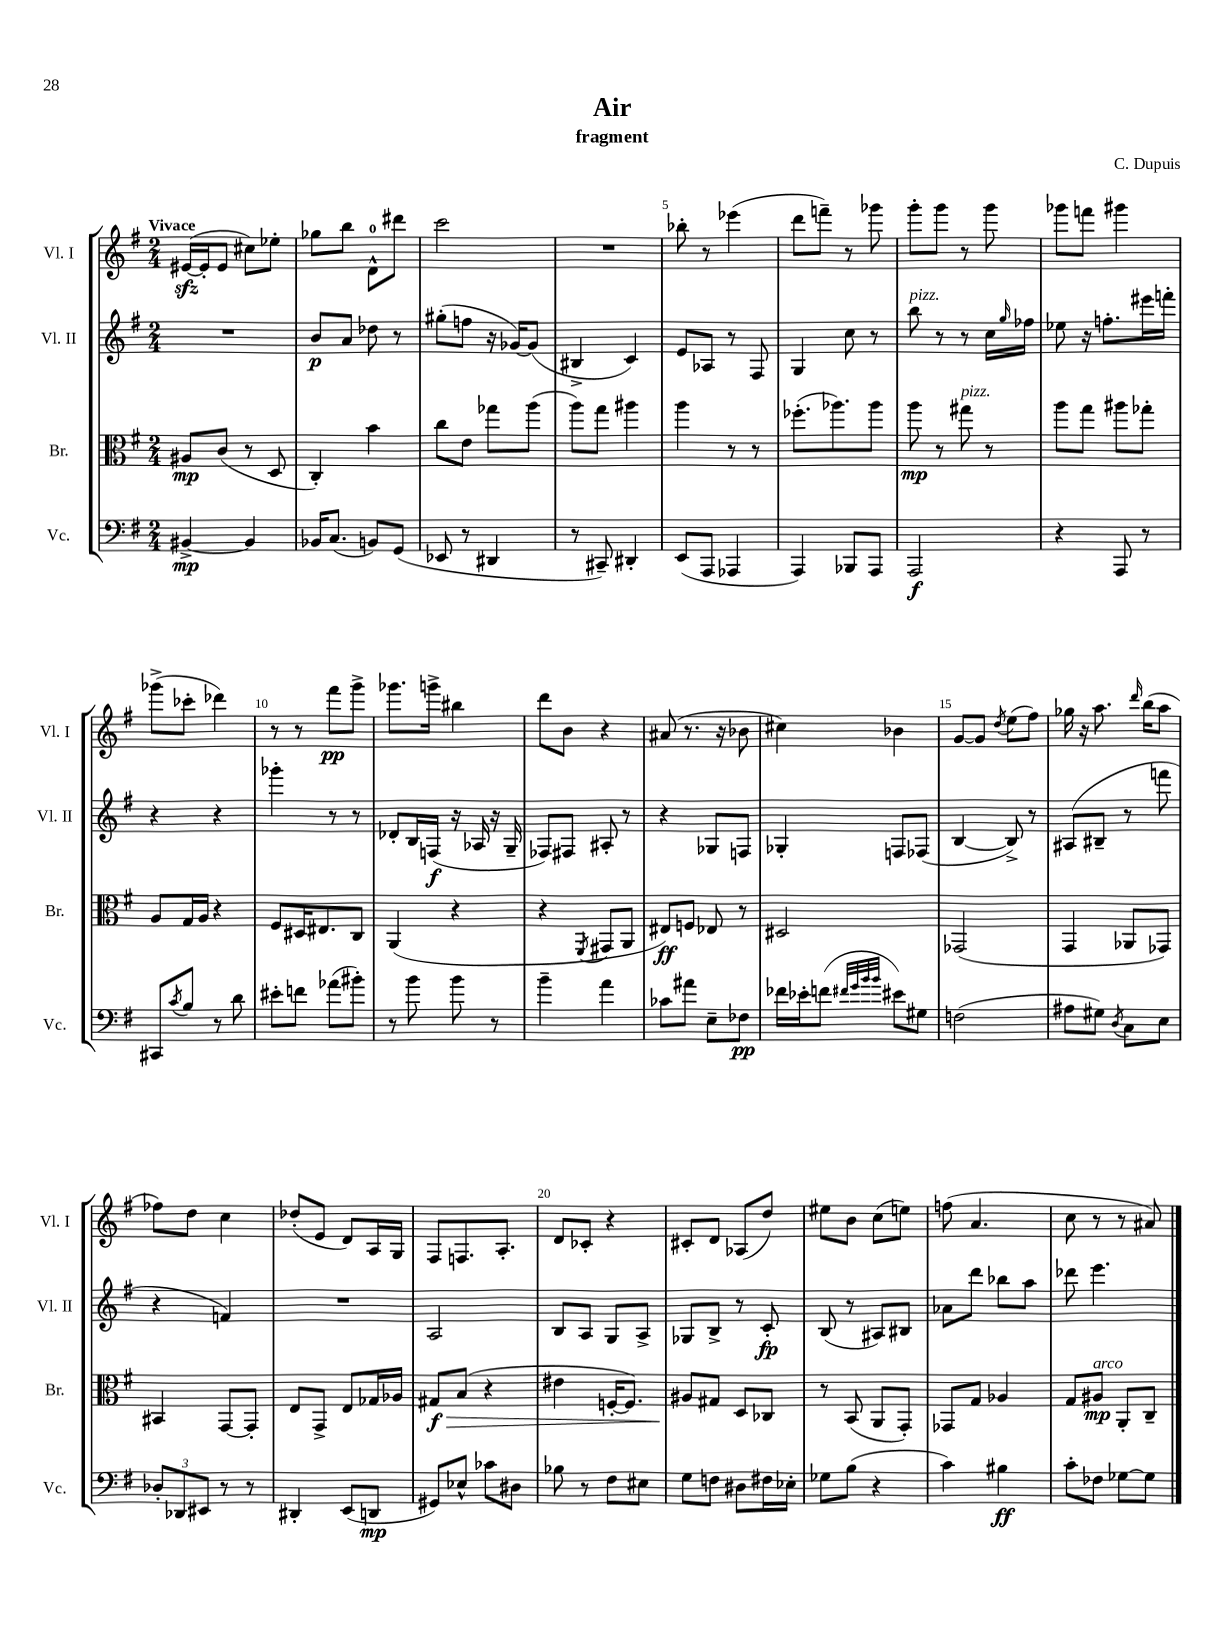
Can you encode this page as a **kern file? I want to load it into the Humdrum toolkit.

**kern	**dynam	**kern	**dynam	**kern	**dynam	**kern	**dynam
*part4	*part4	*part3	*part3	*part2	*part2	*part1	*part1
*staff4	*staff4	*staff3	*staff3	*staff2	*staff2	*staff1	*staff1
*I"Vc.	*	*I"Br.	*	*I"Vl. II	*	*I"Vl. I	*
*I'Vc.	*	*I'Br.	*	*I'Vl. II	*	*I'Vl. I	*
*clefF4	*	*clefC3	*	*clefG2	*	*clefG2	*
*k[f#]	*	*k[f#]	*	*k[f#]	*	*k[f#]	*
*M2/4	*	*M2/4	*	*M2/4	*	*M2/4	*
=1	=1	=1	=1	=1	=1	=1	=1
!	!	!	!	!	!	!LO:TX:a:B:t=Vivace	!
[4BB#X^/	mp	8A#X/L	mp	2r	.	([16e#Xzz/LL	.
.	.	.	.	.	.	16e#'/J]	.
.	.	(8c/J	.	.	.	8e#/J	.
4BB#/]	.	8r	.	.	.	8cc#X\L)	.
.	.	8D/	.	.	.	8ee-X'\J	.
=2	=2	=2	=2	=2	=2	=2	=2
16BB-X/KL	.	4C'/)	.	8b/L	p	8gg-X\L	.
(8.C/J	.	.	.	.	.	.	.
.	.	.	.	8a/J	.	8bb\J	.
8BBn/L)	.	4b\	.	8dd-X\	.	8d^^\L	.
(8GG/J	.	.	.	8r	.	8ddd#X\J	.
=3	=3	=3	=3	=3	=3	=3	=3
8EE-X/	.	8cc\L	.	(8gg#X'\L	.	2ccc\	.
8r	.	8e\J	.	8ffn\J	.	.	.
4DD#X/	.	8gg-X\L	.	16r	.	.	.
.	.	.	.	[16g-X/KL)	.	.	.
.	.	(8aa\J	.	(8g-/J]	.	.	.
=4	=4	=4	=4	=4	=4	=4	=4
8r	.	8aa\L)	.	4B#X^/	.	2r	.
8CC#X~/)	.	8gg\J	.	.	.	.	.
4DD#X'/	.	4aa#X\	.	4c/)	.	.	.
=5	=5	=5	=5	=5	=5	=5	=5
(8EE/L	.	4aa\	.	8e/L	.	8bb-X'\	.
8AAA/J	.	.	.	8A-X/J	.	8r	.
4AAA-X/	.	8r	.	8r	.	(4eee-X\	.
.	.	8r	.	8F#/	.	.	.
=6	=6	=6	=6	=6	=6	=6	=6
4AAA/)	.	(8.ff-X'\L	.	4G/	.	8ddd\L	.
.	.	.	.	.	.	8fffn~\J)	.
.	.	8.aa-X\)	.	.	.	.	.
8BBB-X/L	.	.	.	8cc\	.	8r	.
8AAA/J	.	8aa-\J	.	8r	.	8ggg-X\	.
=7	=7	=7	=7	=7	=7	=7	=7
!	!	!	!	!LO:TX:a:i:t=pizz.	!	!	!
2AAA/	f	8aa\	mp	8bb\	.	8ggg'\L	.
.	.	8r	.	8r	.	8ggg\J	.
!	!	!LO:TX:a:i:t=pizz.	!	!	!	!	!
.	.	8gg#X\	.	8r	.	8r	.
.	.	8r	.	16cc\LL	.	8ggg\	.
.	.	.	.	16qqgg/	.	.	.
.	.	.	.	16ff-X\JJ	.	.	.
=8	=8	=8	=8	=8	=8	=8	=8
4r	.	8aa\L	.	8ee-X\	.	8ggg-X\L	.
.	.	8gg\J	.	16r	.	8fffn\J	.
.	.	.	.	8.ffn'\L	.	.	.
8AAA/	.	8aa#X\L	.	.	.	4ggg#X\	.
8r	.	8gg-X'\J	.	16eee#X\L	.	.	.
.	.	.	.	16fffn'\JJ	.	.	.
!!LO:LB:g=z
=9	=9	=9	=9	=9	=9	=9	=9
8CC#X/L	.	8A/L	.	4r	.	(8ggg-X^\L	.
8qc/	.	.	.	.	.	.	.
8B/J	.	16G/L	.	.	.	8ccc-X'\J	.
.	.	16A/JJ	.	.	.	.	.
8r	.	4r	.	4r	.	4ddd-X\)	.
8d\	.	.	.	.	.	.	.
=10	=10	=10	=10	=10	=10	=10	=10
8e#X'\L	.	8F#/L	.	4ggg-X'\	.	8r	.
8fn\J	.	16D#X/K	.	.	.	8r	.
.	.	8.E#X/	.	.	.	.	.
(8a-X\L	.	.	.	8r	.	8fff#\L	pp
8b#X'\J)	.	8C/J	.	8r	.	8ggg^\J	.
=11	=11	=11	=11	=11	=11	=11	=11
8r	.	(4AA/	.	8d-X'/L	.	8.ggg-X\L	.
8b\	.	.	.	16B/L	.	.	.
.	.	.	.	(16Fn/JJ	f	16gggn^\Jk	.
8b\	.	4r	.	16r	.	4bb#X\	.
.	.	.	.	16A-X/	.	.	.
8r	.	.	.	16r	.	.	.
.	.	.	.	16G~/	.	.	.
=12	=12	=12	=12	=12	=12	=12	=12
4b~\	.	4r	.	8F-X/L)	.	8ddd\L	.
.	.	.	.	8F#X/J	.	8b\J	.
.	.	8qFF#/	.	.	.	.	.
4a\	.	8GG#X/L	.	8A#X'/	.	4r	.
.	.	8AA/J	.	8r	.	.	.
=13	=13	=13	=13	=13	=13	=13	=13
8c-X\L	.	8E#X/L)	ff	4r	.	(8a#X/	.
8a#X\J	.	8Fn/J	.	.	.	8.r	.
8E~\L	.	8E-X/	.	8G-X/L	.	.	.
.	.	.	.	.	.	16r	.
8F-X\J	pp	8r	.	8Fn/J	.	8b-X\	.
=14	=14	=14	=14	=14	=14	=14	=14
16f-X\LL	.	2D#X/	.	4G-X'/	.	4cc#X\)	.
16e-X'\J	.	.	.	.	.	.	.
(8fn\J	.	.	.	.	.	.	.
32qqf#X/LLL	.	.	.	.	.	.	.
32qqg/	.	.	.	.	.	.	.
32qqb/	.	.	.	.	.	.	.
32qqb/JJJ	.	.	.	.	.	.	.
8e#X\L)	.	.	.	8Fn/L	.	4b-X\	.
8G#X\J	.	.	.	(8F-X/J	.	.	.
=15	=15	=15	=15	=15	=15	=15	=15
(2Fn\	.	(2GG-X/	.	[4B/	.	[8g/L	.
.	.	.	.	.	.	8g/J]	.
.	.	.	.	.	.	8qdd/	.
.	.	.	.	8B^/])	.	(8ee\L	.
.	.	.	.	8r	.	8ff#\J)	.
=16	=16	=16	=16	=16	=16	=16	=16
8A#X\L	.	4GG/	.	(8A#X/L	.	16gg-X\	.
.	.	.	.	.	.	16r	.
8G#X\J)	.	.	.	8B#X~/J	.	8.aa\	.
8qD/	.	.	.	.	.	.	.
8C\L	.	8AA-X/L	.	8r	.	.	.
.	.	.	.	.	.	16qqddd/	.
.	.	.	.	.	.	(16bb\KL	.
8E\J	.	8GG-X/J)	.	8fffn\	.	8aa\J	.
!!LO:LB:g=z
=17	=17	=17	=17	=17	=17	=17	=17
12D-X'/L	.	4BB#X/	.	4r	.	8ff-X\L)	.
12DD-X/	.	.	.	.	.	.	.
.	.	.	.	.	.	8dd\J	.
12EE#X/J	.	.	.	.	.	.	.
8r	.	[8GG/L	.	4fn/)	.	4cc\	.
8r	.	8GG'/J]	.	.	.	.	.
=18	=18	=18	=18	=18	=18	=18	=18
4DD#X'/	.	8E/L	.	2r	.	(8dd-X'/L	.
.	.	8GG^/J	.	.	.	8e/J	.
(8EE/L	.	8E/L	.	.	.	8d/L)	.
8DDn/J	mp	16G-X/L	.	.	.	16A/L	.
.	.	16A-X/JJ	.	.	.	16G/JJ	.
=19	=19	=19	=19	=19	=19	=19	=19
!	!	!	!LO:HP:b	!	!	!	!
8GG#X/L)	.	8G#X/L	> f	2A/	.	8F#/L	.
8E-X^^/J	.	(8B/J	.	.	.	8.Fn/	.
8c-X\L	.	4r	.	.	.	.	.
.	.	.	.	.	.	8.A'/J	.
8D#X\J	.	.	.	.	.	.	.
=20	=20	=20	=20	=20	=20	=20	=20
8B-X\	.	4e#X\	.	8B/L	.	8d/L	.
8r	.	.	.	8A/J	.	8c-X'/J	.
8F#\L	.	[16Fn'/KL	.	8G/L	.	4r	.
.	.	8.F/J])	.	.	.	.	.
8E#X\J	.	.	.	8A^/J	.	.	.
=21	=21	=21	=21	=21	=21	=21	=21
8G\L	.	8A#X/L	.	8G-X/L	.	8c#X'/L	.
8Fn\J	.	8G#X/J	]	8B^/J	.	8d/J	.
8D#X\L	.	8D/L	.	8r	.	(8A-X/L	.
16F#X\L	.	8C-X/J	.	8c'/	fp	8dd/J)	.
16E-X'\JJ	.	.	.	.	.	.	.
=22	=22	=22	=22	=22	=22	=22	=22
8G-X\L	.	8r	.	(8B/	.	8ee#X\L	.
(8B\J	.	(8BB/	.	8r	.	8b\J	.
4r	.	8AA/L	.	8A#X/L)	.	(8cc\L	.
.	.	8GG'/J)	.	8B#X/J	.	8een\J)	.
=23	=23	=23	=23	=23	=23	=23	=23
4c\)	.	8GG-X/L	.	8a-X\L	.	(8ffn\	.
.	.	8G/J	.	8ddd\J	.	4.a/	.
4B#X\	ff	4A-X/	.	8bb-X\L	.	.	.
.	.	.	.	8aa\J	.	.	.
=24	=24	=24	=24	=24	=24	=24	=24
8c'\L	.	8G/L	.	8ddd-X\	.	8cc\	.
!	!	!LO:TX:a:i:t=arco	!	!	!	!	!
8F-X\J	.	8A#X/J	mp	4.eee\	.	8r	.
[8G-X\L	.	8AA'/L	.	.	.	8r	.
8G-\J]	.	8C~/J	.	.	.	8a#X/)	.
==	==	==	==	==	==	==	==
*-	*-	*-	*-	*-	*-	*-	*-
